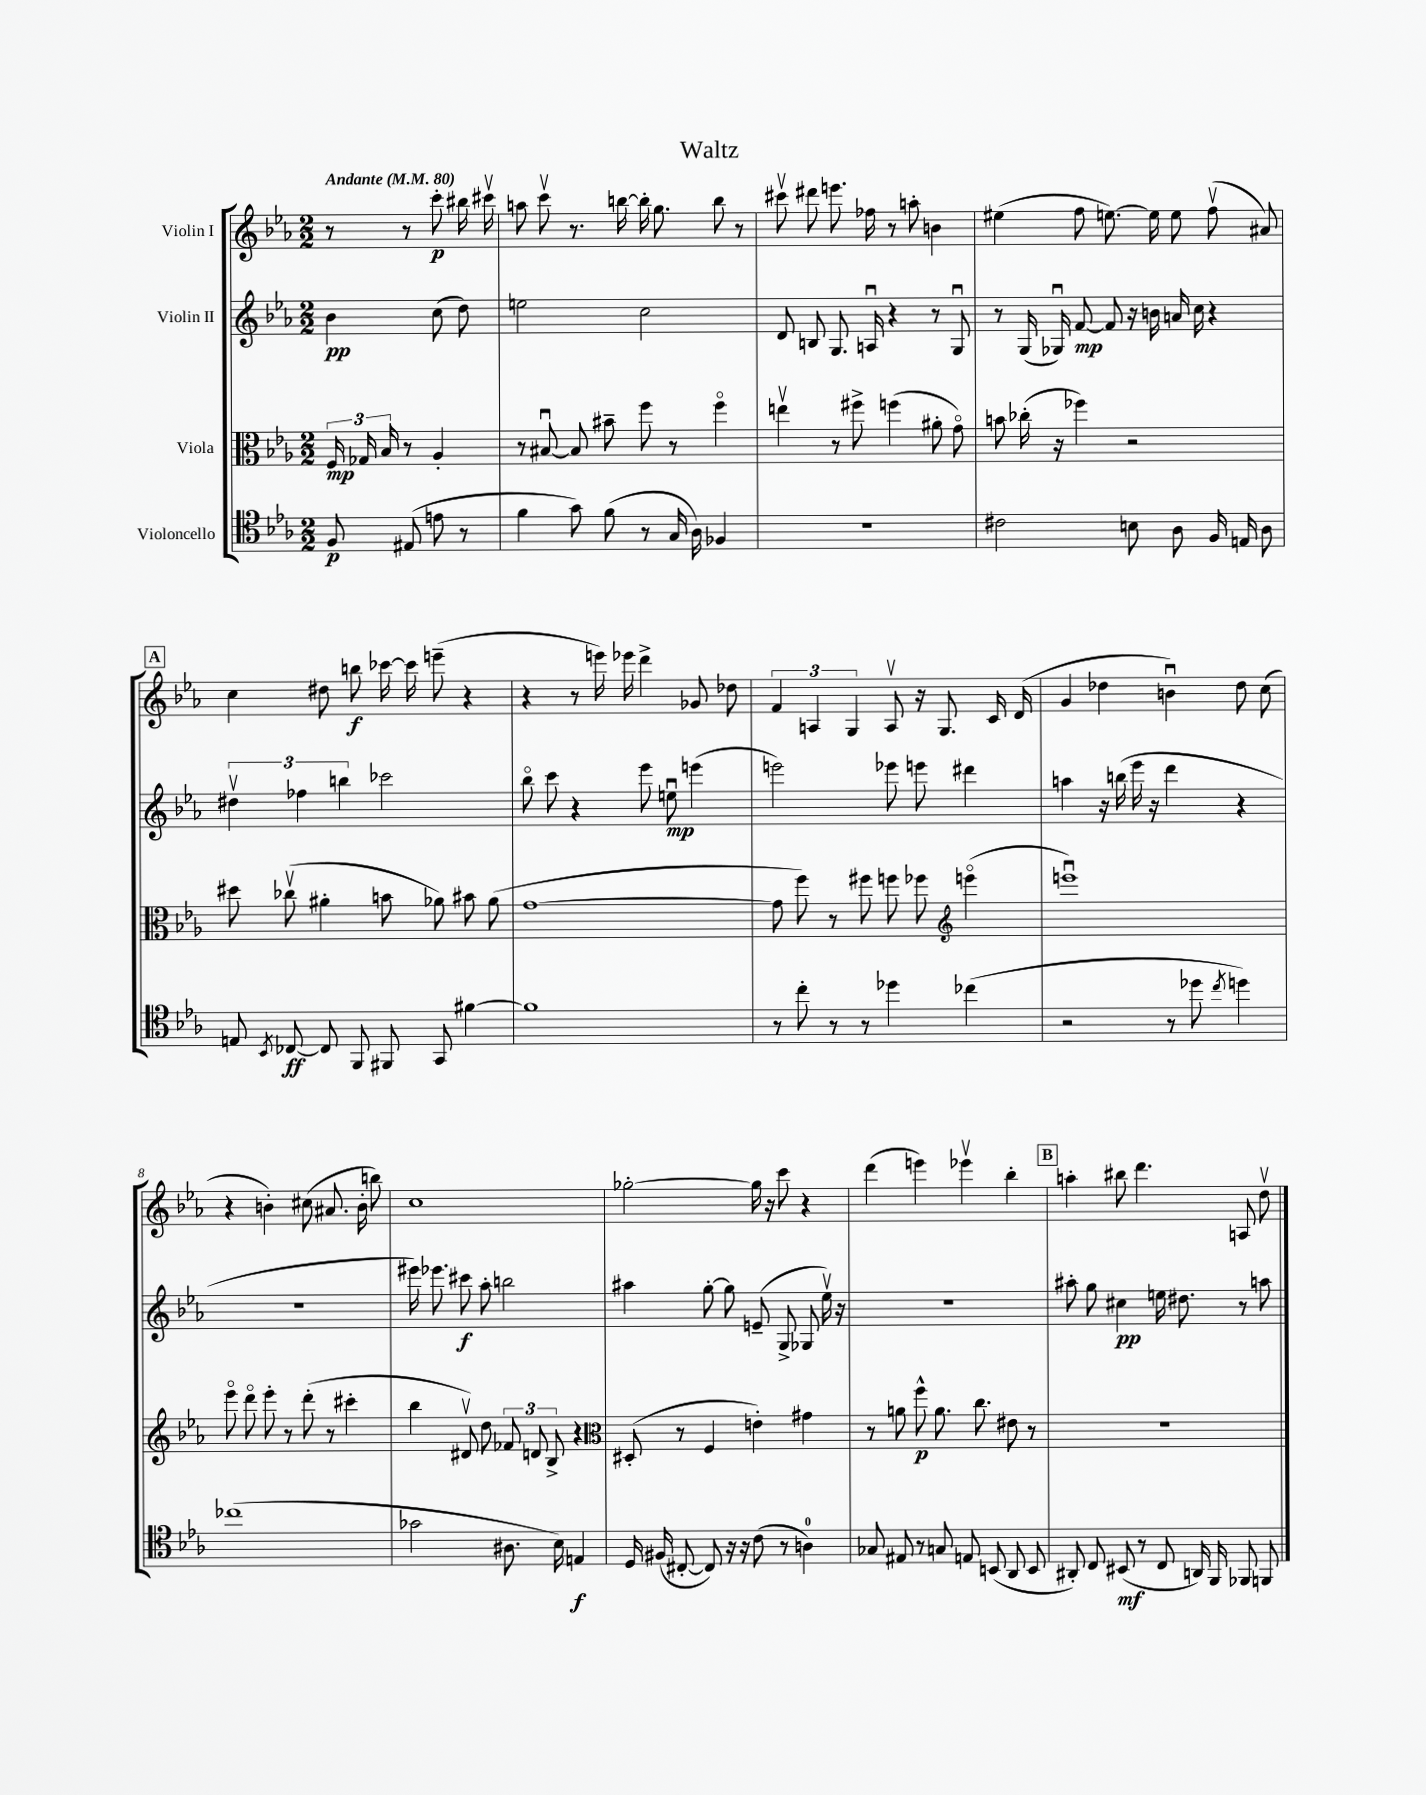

**kern	**dynam	**kern	**dynam	**kern	**dynam	**kern	**dynam
*part4	*part4	*part3	*part3	*part2	*part2	*part1	*part1
*staff4	*staff4	*staff3	*staff3	*staff2	*staff2	*staff1	*staff1
*I"Violoncello	*	*I"Viola	*	*I"Violin II	*	*I"Violin I	*
*clefC4	*	*clefC3	*	*clefG2	*	*clefG2	*
*k[b-e-a-]	*	*k[b-e-a-]	*	*k[b-e-a-]	*	*k[b-e-a-]	*
*M2/2	*	*M2/2	*	*M2/2	*	*M2/2	*
*MM80	*	*MM80	*	*MM80	*	*MM80	*
=	=	=	=	=	=	=	=
!	!	!	!	!	!	!LO:TX:a:B:t=Andante	!
8F/	p	24F/	mp	4b-\	pp	8r	.
.	.	24G-X/	.	.	.	.	.
.	.	24B-/	.	.	.	.	.
(8E#X/	.	8r	.	.	.	8r	.
8en\	.	4A-'/	.	(8cc\	.	8ccc'\	p
8r	.	.	.	8dd\)	.	16bb#X\	.
.	.	.	.	.	.	16ccc#Xv\	.
=1	=1	=1	=1	=1	=1	=1	=1
4f\	.	8r	.	2een\	.	8aan\	.
.	.	[8B#Xu/	.	.	.	8cccv\	.
8g\)	.	8B#/]	.	.	.	8.r	.
(8f\	.	8b#X~\	.	.	.	.	.
.	.	.	.	.	.	[16bbn\	.
8r	.	8ff\	.	2cc\	.	16bb'\]	.
.	.	.	.	.	.	8.gg\	.
16G/	.	8r	.	.	.	.	.
16A-\)	.	.	.	.	.	.	.
4F-X/	.	4ff\	.	.	.	8bb\	.
.	.	.	.	.	.	8r	.
=2	=2	=2	=2	=2	=2	=2	=2
1r	.	4eenv\	.	8d/	.	8ccc#Xv\	.
.	.	.	.	8Bn/	.	8ddd#X\	.
.	.	8r	.	8.G/	.	8.eeen\	.
.	.	8ff#X^\	.	.	.	.	.
.	.	.	.	16Anu/	.	16ff-X\	.
.	.	(4ffn\	.	4r	.	8r	.
.	.	.	.	.	.	8aan'\	.
.	.	8a#X'\	.	8r	.	4bn\	.
.	.	8g\)	.	8Gu/	.	.	.
=3	=3	=3	=3	=3	=3	=3	=3
2c#X\	.	8bn\	.	8r	.	(4ee#X\	.
.	.	(16cc-X'\	.	(16G/	.	.	.
.	.	16r	.	16G-Xu/)	.	.	.
.	.	4ff-X\)	.	[8f/	mp	8ff\	.
.	.	.	.	8f/]	.	[8.een\)	.
8Bn\	.	2r	.	16r	.	.	.
.	.	.	.	16bn\	.	16ee\]	.
8A-\	.	.	.	16an/	.	8ee\	.
.	.	.	.	16cc\	.	.	.
16F/	.	.	.	4r	.	(8ffv\	.
16En/	.	.	.	.	.	.	.
8A-\	.	.	.	.	.	8a#X/)	.
!!LO:LB:g=z
!!LO:REH:place=s1:t=A
=4	=4	=4	=4	=4	=4	=4	=4
8En/	.	8dd#X\	.	6dd#Xv\	.	4cc\	.
8qBB-/	.	.	.	.	.	.	.
[8C-X/	ff	(8cc-Xv\	.	.	.	.	.
.	.	.	.	6ff-X\	.	.	.
8C-/]	.	4a#X'\	.	.	.	8dd#X\	.
.	.	.	.	6bbn\	.	.	.
8FF/	.	.	.	.	.	8bbn\	f
8FF#X/	.	8bn\	.	2ccc-X\	.	[16ccc-X\	.
.	.	.	.	.	.	16ccc-\]	.
8GG/	.	8a-X\)	.	.	.	(8eeen~\	.
[4f#X\	.	8b#X\	.	.	.	4r	.
.	.	(8a-\	.	.	.	.	.
=5	=5	=5	=5	=5	=5	=5	=5
1f#]	.	[1g	.	8bb-\	.	4r	.
.	.	.	.	8ccc\	.	.	.
.	.	.	.	4r	.	8r	.
.	.	.	.	.	.	16eeen\)	.
.	.	.	.	.	.	16eee-X\	.
.	.	.	.	8eee-\	.	4ddd^\	.
.	.	.	.	8eenu\	mp	.	.
.	.	.	.	(4eeen\	.	8g-X/	.
.	.	.	.	.	.	8dd-X\	.
=6	=6	=6	=6	=6	=6	=6	=6
8r	.	8g\]	.	2eeen\)	.	6f/	.
8cc'\	.	8ff\)	.	.	.	.	.
.	.	.	.	.	.	6An/	.
8r	.	8r	.	.	.	.	.
.	.	.	.	.	.	6G/	.
8r	.	8ff#X\	.	.	.	.	.
4dd-X\	.	8ffn\	.	8eee-X\	.	8Av/	.
.	.	8ff-X\	.	8eeen\	.	16r	.
.	.	.	.	.	.	8.G/	.
*	*	*clefG2	*	*	*	*	*
(4cc-X\	.	(4eeen\	.	4ddd#X\	.	.	.
.	.	.	.	.	.	16c/	.
.	.	.	.	.	.	(16d/	.
=7	=7	=7	=7	=7	=7	=7	=7
2r	.	1eeenu)	.	4aan\	.	4g/	.
.	.	.	.	16r	.	4dd-X\	.
.	.	.	.	(16bbn\	.	.	.
.	.	.	.	16eee-\	.	.	.
.	.	.	.	16r	.	.	.
8r	.	.	.	4ddd\	.	4bnu\)	.
8dd-X\	.	.	.	.	.	.	.
8qcc/	.	.	.	.	.	.	.
4ddn\)	.	.	.	4r	.	8dd-\	.
.	.	.	.	.	.	(8cc\	.
!!LO:LB:g=z
=8	=8	=8	=8	=8	=8	=8	=8
(1cc-X	.	8eee-\	.	1r	.	4r	.
.	.	8ddd\	.	.	.	.	.
.	.	8eee-'\	.	.	.	4bn'\)	.
.	.	8r	.	.	.	.	.
.	.	(8ddd'\	.	.	.	(8cc#X\	.
.	.	8r	.	.	.	8.a#X/	.
.	.	4ccc#X'\	.	.	.	.	.
.	.	.	.	.	.	16b'\	.
.	.	.	.	.	.	8bbn\)	.
=9	=9	=9	=9	=9	=9	=9	=9
2g-X\	.	4bb-\	.	16eee#X\)	.	1cc	.
.	.	.	.	8.eee-X\	.	.	.
.	.	8d#Xv/)	.	8ccc#X\	f	.	.
.	.	8dd\	.	8aa-'\	.	.	.
8.A#X\	.	12f-X/	.	2bbn\	.	.	.
.	.	12dn/	.	.	.	.	.
.	.	12B-^/	.	.	.	.	.
16B-\)	.	.	.	.	.	.	.
4En/	f	4r	.	.	.	.	.
=10	=10	=10	=10	=10	=10	=10	=10
*	*	*clefC3	*	*	*	*	*
16D/	.	(8D#X'/	.	4aa#X\	.	[2gg-X'\	.
(16F#X/	.	.	.	.	.	.	.
[8C#X'/	.	8r	.	.	.	.	.
8C#/])	.	4F/	.	[8gg'\	.	.	.
16r	.	.	.	8gg\]	.	.	.
16r	.	.	.	.	.	.	.
(8c\	.	4en'\)	.	(8en~/	.	16gg-\]	.
.	.	.	.	.	.	16r	.
8r	.	.	.	8G^/	.	8ccc\	.
4An\)	.	4g#X\	.	8G-X/	.	4r	.
.	.	.	.	16ee-v\)	.	.	.
.	.	.	.	16r	.	.	.
=11	=11	=11	=11	=11	=11	=11	=11
8G-X/	.	8r	.	1r	.	(4ddd\	.
8E#X/	.	8an\	.	.	.	.	.
8r	.	8ff^^\	p	.	.	4eeen\)	.
8Gn/	.	8.a\	.	.	.	.	.
8En/	.	.	.	.	.	4eee-Xv\	.
.	.	8.cc\	.	.	.	.	.
(8BBn/	.	.	.	.	.	.	.
8AA-/	.	8e#X\	.	.	.	4bb-'\	.
8BB/	.	8r	.	.	.	.	.
!!LO:REH:place=s1:t=B
=12	=12	=12	=12	=12	=12	=12	=12
8AA#X'/)	.	1r	.	8aa#X'\	.	4aan'\	.
8C/	.	.	.	8gg\	.	.	.
(8BB#X/	mf	.	.	4cc#X\	pp	8bb#X\	.
8r	.	.	.	.	.	4.ddd\	.
8C/	.	.	.	16een\	.	.	.
.	.	.	.	8.dd#X\	.	.	.
16AAn/)	.	.	.	.	.	.	.
16FF/	.	.	.	.	.	.	.
8FF-X/	.	.	.	8r	.	8An/	.
8FFn/	.	.	.	8aan\	.	8ddv\	.
==	==	==	==	==	==	==	==
*-	*-	*-	*-	*-	*-	*-	*-
